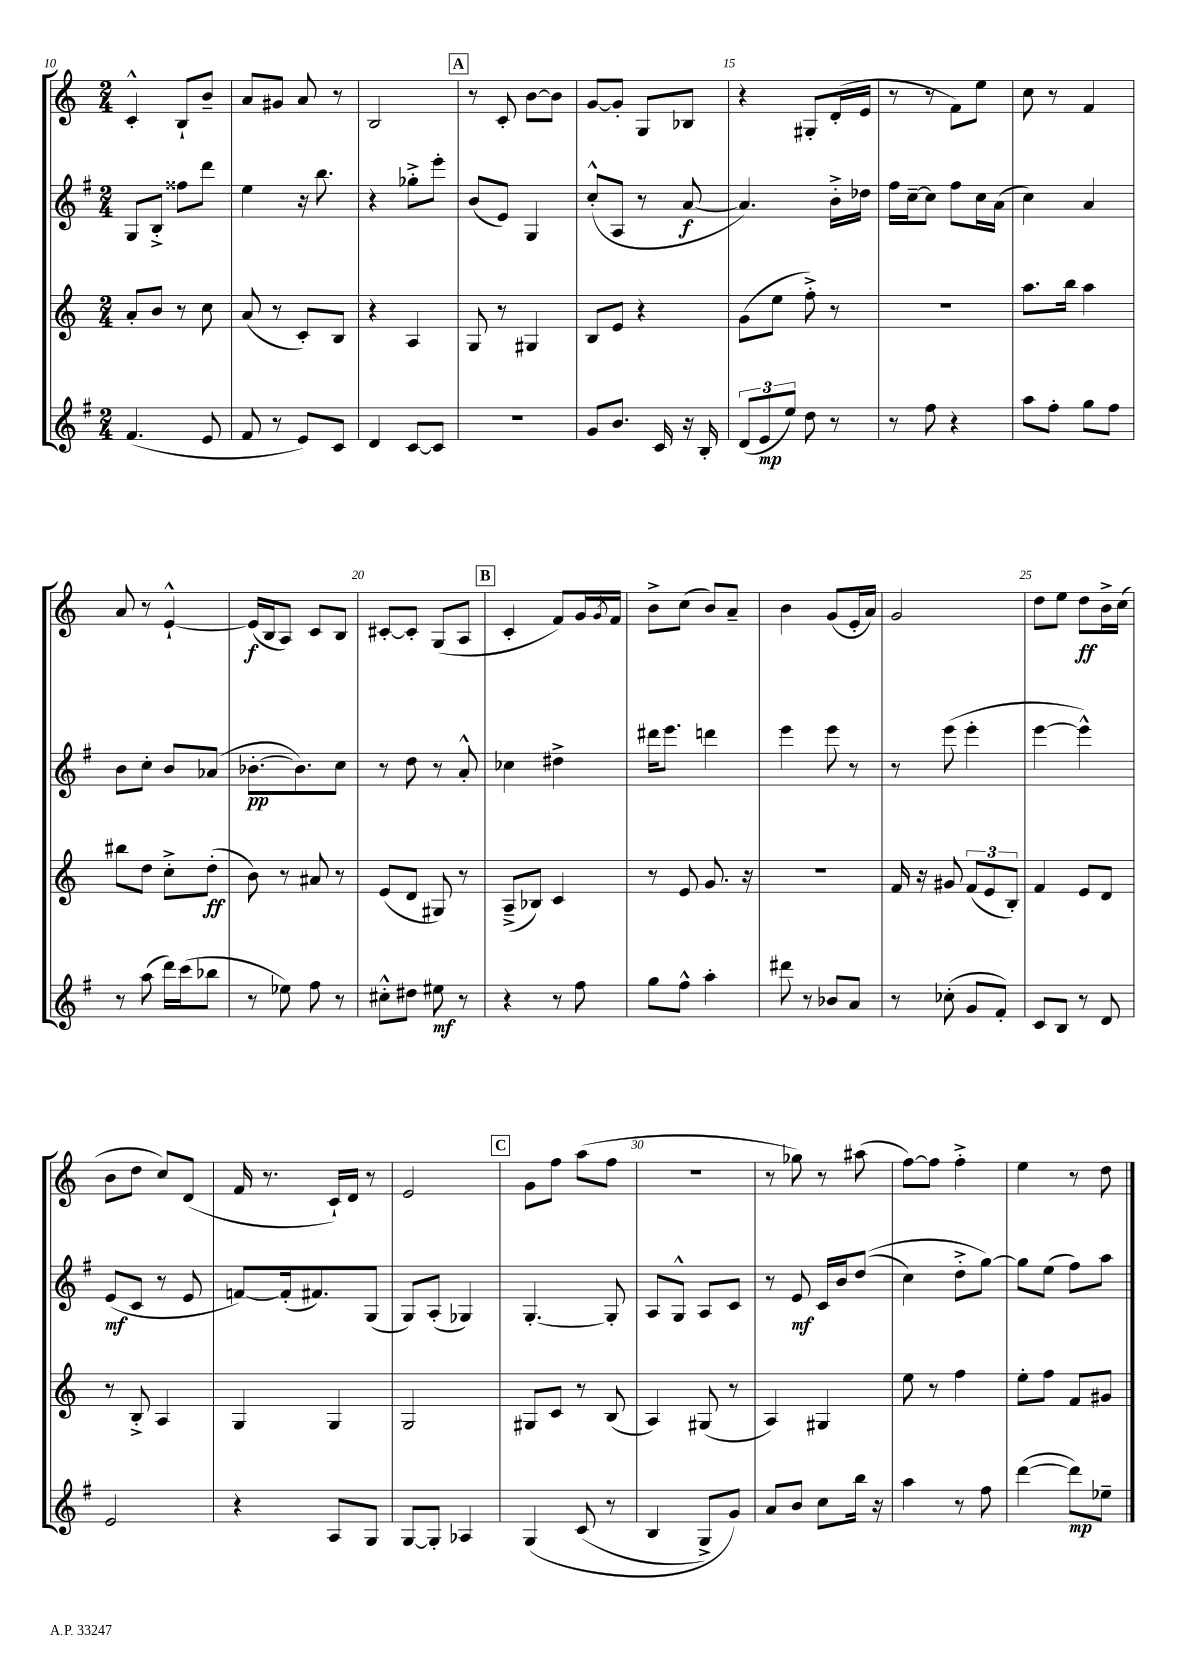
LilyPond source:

<<
\new StaffGroup <<
\new Staff = "s0" {
    \clef treble \key c \major \numericTimeSignature \time 2/4
    c'4-.-^ b8-! b'8-- |
    a'8 gis'8 a'8 r8 |
    b2 |
    \mark \markup { \box "A" } r8 c'8-. b'8~ b'8 |
    g'8~ g'8-. g8 bes8 |
    r4 gis8-. d'16-.( e'16 |
    r8 r8 f'8) e''8 |
    c''8 r8 f'4 |
    a'8 r8 e'4~-!-^ |
    e'16\f( b16 a8) c'8 b8 |
    cis'8~-. cis'8-. g8( a8 |
    \mark \markup { \box "B" } c'4-. f'8) g'16 \acciaccatura { g'8 } f'16 |
    b'8-> c''8( b'8) a'8-- |
    b'4 g'8( e'16-. a'16) |
    g'2 |
    d''8 e''8 d''8\ff b'16-> c''16( |
    b'8 d''8 c''8) d'8( |
    f'16 r8. c'16-!) d'16 r8 |
    e'2 |
    \mark \markup { \box "C" } g'8 f''8 a''8( f''8 |
    r2 |
    r8 ges''8) r8 ais''8( |
    f''8~) f''8 f''4-.-> |
    e''4 r8 d''8 \bar "|." |
}
\new Staff = "s1" {
    \clef treble \key g \major \numericTimeSignature \time 2/4
    g8 b8-.-> fisis''8 d'''8 |
    e''4 r16 b''8. |
    r4 ges''8-.-> e'''8-. |
    \mark \markup { \box "A" } b'8( e'8) g4 |
    c''8-.-^( a8 r8 a'8~\f |
    a'4.) b'16-.-> des''16 |
    fis''16 c''16~-- c''8 fis''8 c''16 a'16( |
    c''4) a'4 |
    b'8 c''8-. b'8 aes'8( |
    bes'8.~-.\pp bes'8.) c''8 |
    r8 d''8 r8 a'8-.-^ |
    \mark \markup { \box "B" } ces''4 dis''4-> |
    dis'''16 e'''8. d'''4 |
    e'''4 e'''8 r8 |
    r8 e'''8( e'''4-. |
    e'''4~ e'''4-^) |
    e'8\mf( c'8 r8 e'8 |
    f'8~) f'16-.( fis'8.) g8( |
    g8) a8-.( ges4) |
    \mark \markup { \box "C" } g4.~-. g8-. |
    a8 g8-^ a8 c'8 |
    r8 e'8\mf c'16 b'16 d''8(\( |
    c''4) d''8-.-> g''8~\) |
    g''8 e''8( fis''8) a''8 \bar "|." |
}
\new Staff = "s2" {
    \clef treble \key c \major \numericTimeSignature \time 2/4
    a'8-. b'8 r8 c''8 |
    a'8( r8 c'8-.) b8 |
    r4 a4 |
    \mark \markup { \box "A" } g8 r8 gis4 |
    b8 e'8 r4 |
    g'8( e''8 f''8-.->) r8 |
    r2 |
    a''8. b''16 a''4 |
    bis''8 d''8 c''8-.-> d''8-.\ff( |
    b'8) r8 ais'8 r8 |
    e'8( d'8 gis8) r8 |
    \mark \markup { \box "B" } a8--->( bes8) c'4 |
    r8 e'8 g'8. r16 |
    R2 |
    f'16 r16 gis'8 \tuplet 3/2 { f'8( e'8 b8-.) } |
    f'4 e'8 d'8 |
    r8 b8-.-> a4 |
    g4 g4 |
    g2 |
    \mark \markup { \box "C" } gis8 c'8 r8 b8( |
    a4) gis8( r8 |
    a4) gis4 |
    e''8 r8 f''4 |
    e''8-. f''8 f'8 gis'8 \bar "|." |
}
\new Staff = "s3" {
    \clef treble \key g \major \numericTimeSignature \time 2/4
    fis'4.( e'8 |
    fis'8 r8 e'8) c'8 |
    d'4 c'8~ c'8 |
    \mark \markup { \box "A" } R2 |
    g'8 b'8. c'16 r16 b16-. |
    \tuplet 3/2 { d'8( e'8\mp e''8) } d''8 r8 |
    r8 fis''8 r4 |
    a''8 fis''8-. g''8 fis''8 |
    r8 a''8( d'''16) c'''16( bes''8 |
    r8 ees''8) fis''8 r8 |
    cis''8-.-^ dis''8 eis''8\mf r8 |
    \mark \markup { \box "B" } r4 r8 fis''8 |
    g''8 fis''8-^ a''4-. |
    dis'''8 r8 bes'8 a'8 |
    r8 ces''8-.( g'8 fis'8-.) |
    c'8 b8 r8 d'8 |
    e'2 |
    r4 a8 g8 |
    g8~ g8-. aes4 |
    \mark \markup { \box "C" } g4\( c'8( r8 |
    b4 g8->) g'8\) |
    a'8 b'8 c''8 b''16 r16 |
    a''4 r8 fis''8 |
    d'''4~( d'''8\mp) ees''8-- \bar "|." |
}
>>
>>
\layout { \context { \Score currentBarNumber = #10 \override BarNumber.break-visibility = ##(#f #t #t) barNumberVisibility = #(every-nth-bar-number-visible 5) } }
